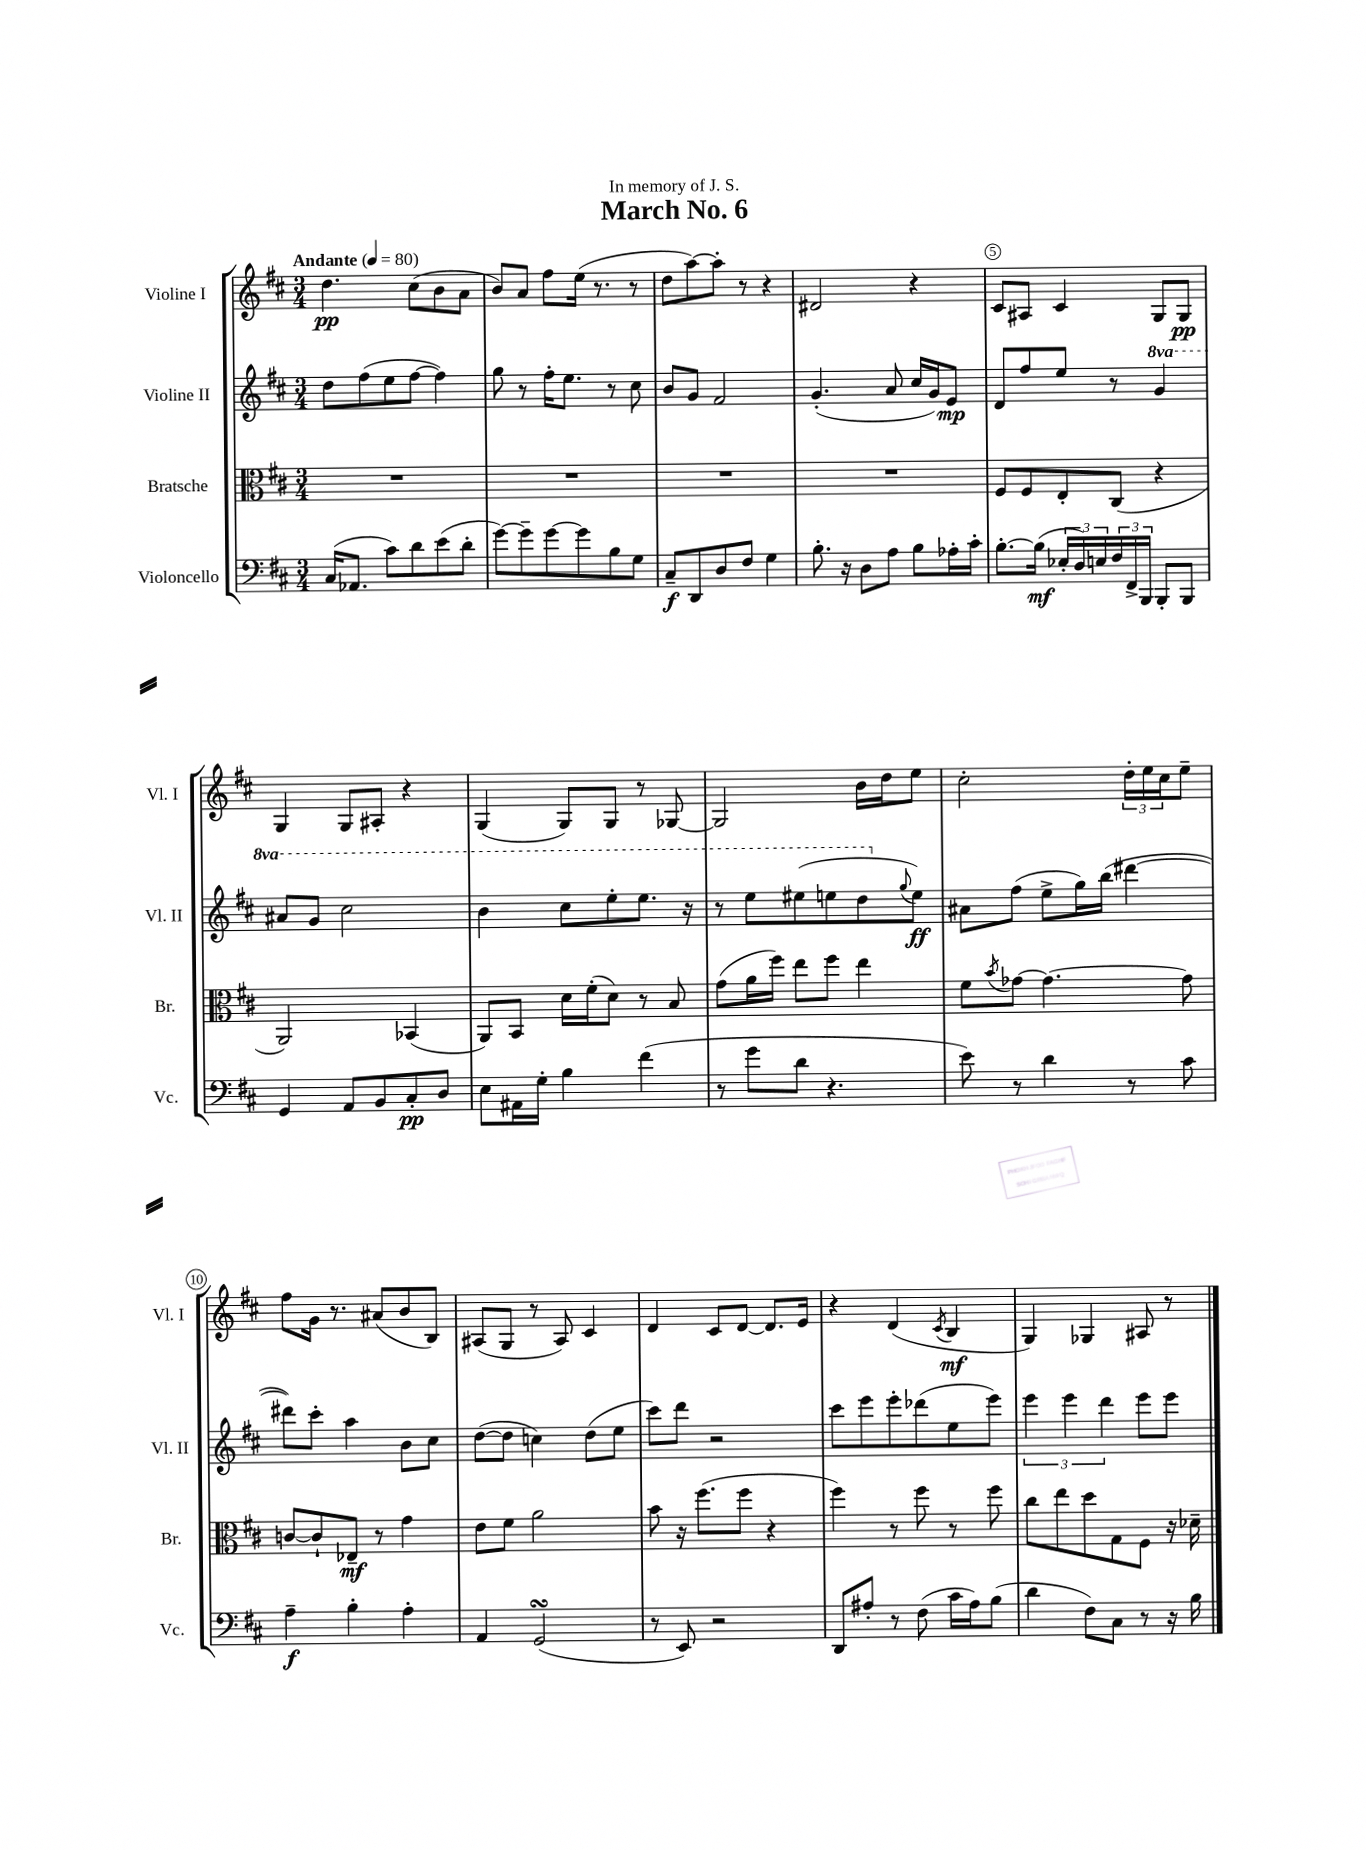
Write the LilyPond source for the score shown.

\header { title = "March No. 6" dedication = "In memory of J. S." }
<<
\new StaffGroup <<
\new Staff = "s0" \with { instrumentName = "Violine I" shortInstrumentName = "Vl. I" } {
    \clef treble \key d \major \numericTimeSignature \time 3/4 \tempo "Andante" 4 = 80
    d''4.\pp cis''8( b'8 a'8 |
    b'8) a'8 fis''8 e''16( r8. r8 |
    d''8 a''8~) a''8-. r8 r4 |
    dis'2 r4 |
    cis'8 ais8 cis'4 g8 g8\pp |
    g4 g8 ais8-. r4 |
    g4( g8) g8 r8 ges8~ |
    ges2 b'16 d''16 e''8 |
    cis''2-. \tuplet 3/2 { d''16-. e''16 cis''16 } e''8-- |
    fis''8 g'16 r8. ais'8( b'8 b8) |
    ais8( g8 r8 ais8) cis'4 |
    d'4 cis'8 d'8~ d'8. e'16 |
    r4 d'4( \acciaccatura { cis'8 } b4\mf |
    g4) ges4 ais8 r8 \bar "|." |
}
\new Staff = "s1" \with { instrumentName = "Violine II" shortInstrumentName = "Vl. II" } {
    \clef treble \key d \major \numericTimeSignature \time 3/4 \set Staff.ottavationMarkups = #ottavation-simple-ordinals
    d''8 fis''8( e''8 fis''8~ fis''4) |
    g''8 r8 fis''16-. e''8. r8 cis''8 |
    b'8 g'8 fis'2 |
    g'4.-.( a'8 cis''16 g'16) e'8\mp |
    d'8 fis''8 e''8 r8 \ottava #1 g''4 |
    ais''8 g''8 cis'''2 |
    b''4 cis'''8 e'''8-. e'''8. r16 |
    r8 e'''8 eis'''8( e'''8 d'''8 \ottava #0 \appoggiatura { g''8 } e''8\ff) |
    ais'8 fis''8( e''8-> g''16) b''16( dis'''4~ |
    dis'''8) cis'''8-. a''4 b'8 cis''8 |
    d''8~( d''8 c''4) d''8( e''8 |
    cis'''8) d'''8 r2 |
    cis'''8 e'''8 e'''8-. des'''8( e''8 e'''8) |
    \tuplet 3/2 { e'''4 e'''4 d'''4 } e'''8 e'''8 \bar "|." |
}
\new Staff = "s2" \with { instrumentName = "Bratsche" shortInstrumentName = "Br." } {
    \clef alto \key d \major \numericTimeSignature \time 3/4
    R2. |
    R2. |
    R2. |
    R2. |
    fis8 fis8 e8-. cis8( r4 |
    a,2) bes,4( |
    a,8) b,8 d'16 fis'16-.( d'8) r8 b8 |
    g'8( a'16 fis''16) e''8 fis''8 e''4 |
    fis'8 \acciaccatura { b'8 } ges'8~ ges'4.~ ges'8 |
    c'8~ c'8-! ees8--\mf r8 g'4 |
    e'8 fis'8 a'2 |
    b'8 r16 fis''8.( fis''8 r4 |
    fis''4) r8 fis''8 r8 fis''8 |
    cis''8 e''8 d''8 g8 fis8 r16 des'16-- \bar "|." |
}
\new Staff = "s3" \with { instrumentName = "Violoncello" shortInstrumentName = "Vc." } {
    \clef bass \key d \major \numericTimeSignature \time 3/4
    cis16( aes,8. cis'8) d'8 e'8( d'8-. |
    g'8~) g'8-- g'8~ g'8 b8 g8 |
    cis8--\f d,8 d8 fis8 g4 |
    b8.-. r16 d8 a8 b8 aes16-. cis'16-. |
    b8.~-. b16\mf( \tuplet 3/2 { ees16-. d16) e16 } \tuplet 3/2 { fis16 fis,16-> b,,16 } b,,8-. b,,8 |
    g,4 a,8 b,8 cis8-.\pp d8 |
    e8 ais,16 g16-. b4 fis'4( |
    r8 g'8 d'8 r4. |
    e'8) r8 d'4 r8 cis'8 |
    a4--\f b4-. a4-. |
    a,4 g,2\turn( |
    r8 e,8) r2 |
    d,8 ais8-. r8 fis8( cis'16 ais16) b8( |
    d'4 fis8) cis8 r8 r16 b16 \bar "|." |
}
>>
>>
\layout { \context { \Score \override BarNumber.break-visibility = ##(#f #t #t) barNumberVisibility = #(every-nth-bar-number-visible 5) \override BarNumber.stencil = #(make-stencil-circler 0.1 0.3 ly:text-interface::print) } }
